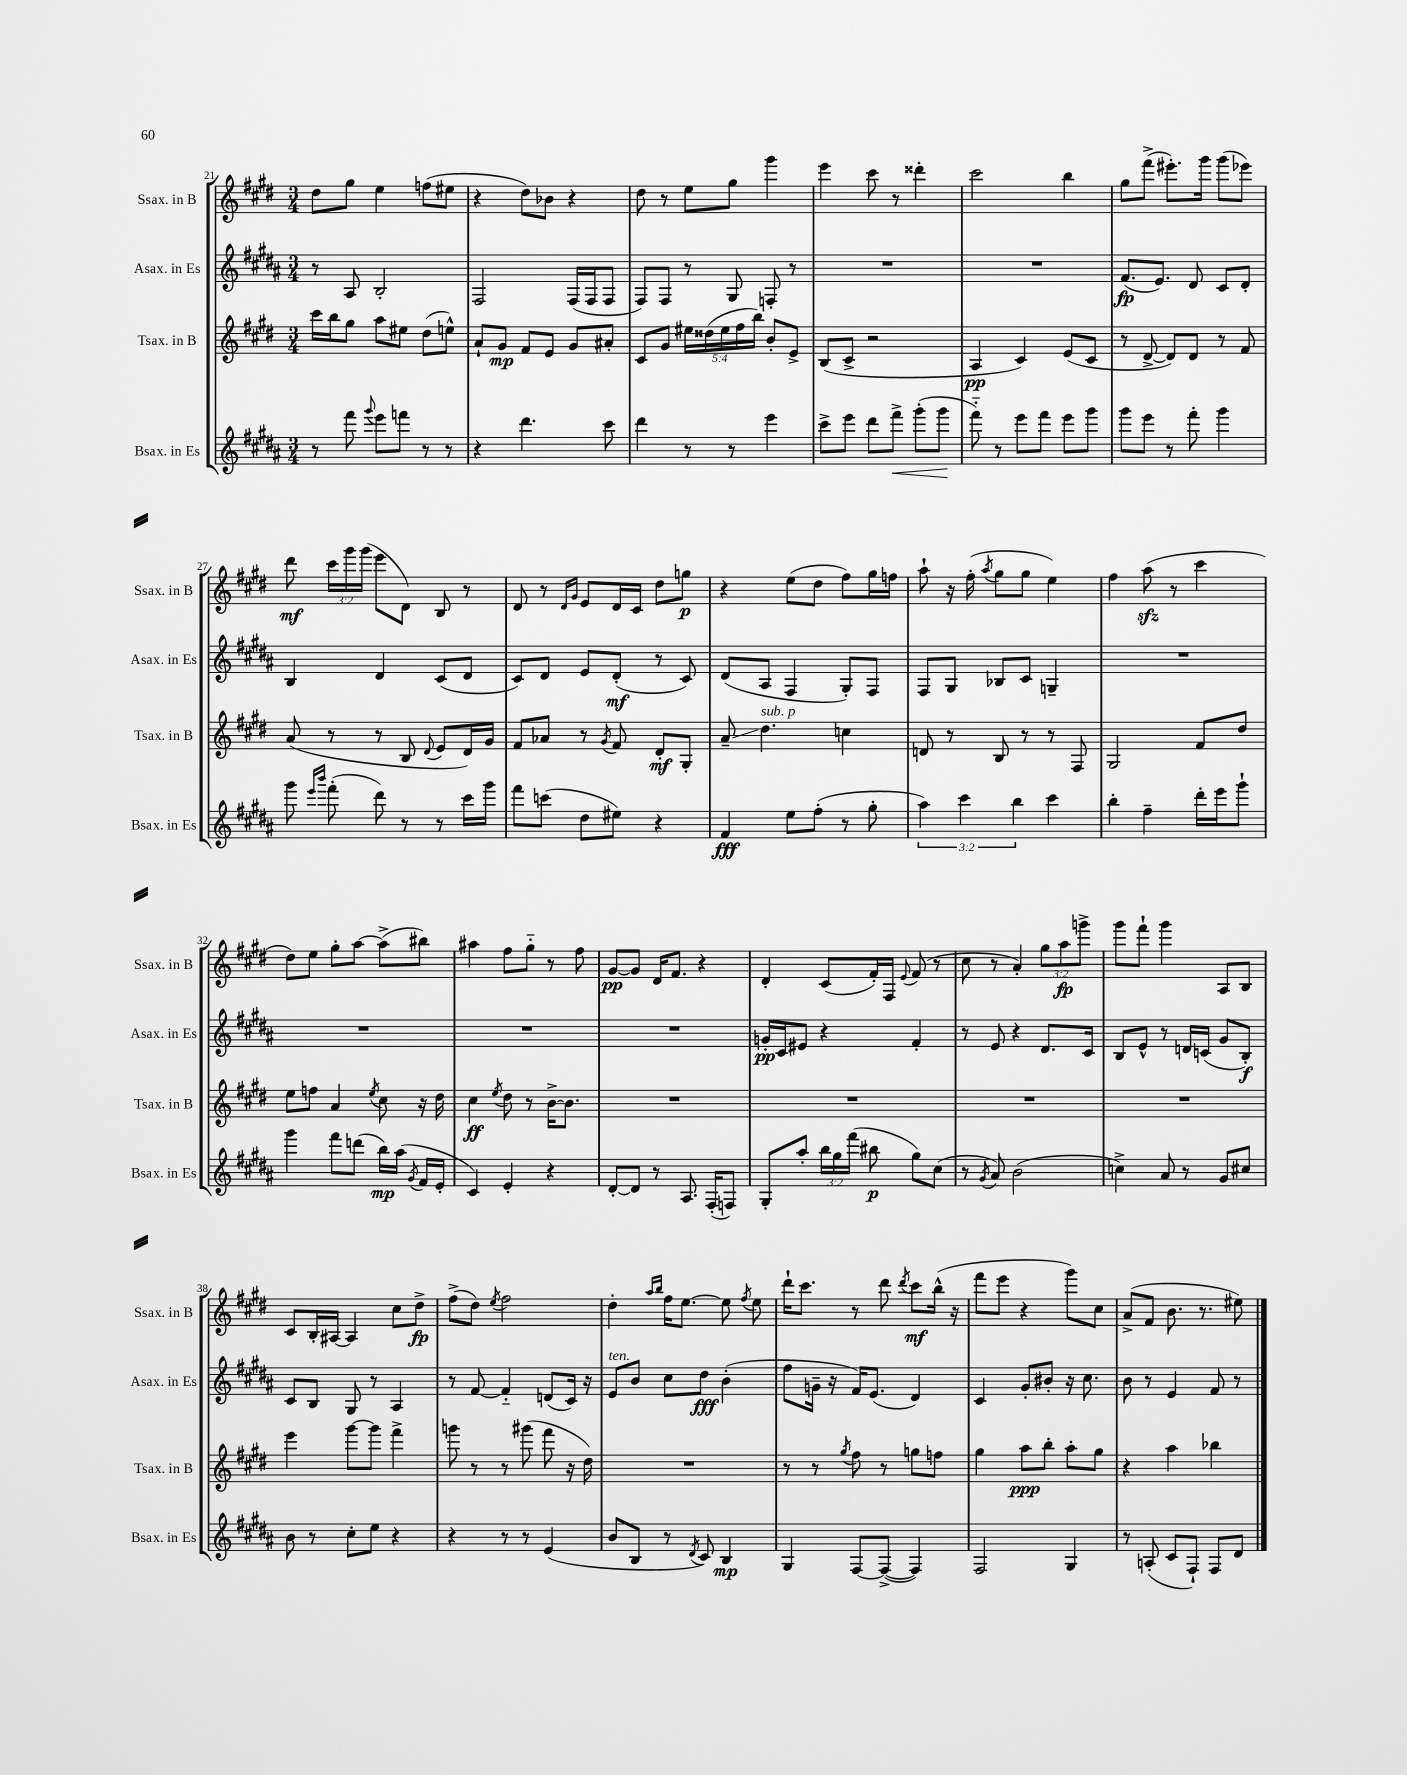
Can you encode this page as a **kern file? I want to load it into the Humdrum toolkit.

**kern	**kern	**kern	**kern
*staff4	*staff3	*staff2	*staff1
*clefG2	*clefG2	*clefG2	*clefG2
*k[f#c#g#d#a#]	*k[f#c#g#d#]	*k[f#c#g#d#a#]	*k[f#c#g#d#]
*M3/4	*M3/4	*M3/4	*M3/4
8r	16ccc#	8r	8dd#
.	16bb	.	.
8fff#	8gg#	8A#	8gg#
8qqggg#	.	.	.
8eee	8aa	2B'	4ee
8fff	8ee#	.	.
8r	(8dd#	.	(8ff
8r	8ee^^)	.	8ee#
=	=	=	=
4r	8a`	2F#	4r
.	8g#	.	.
4.ddd#	8f#	.	8dd#)
.	8e	.	8b-
.	8g#	(16F#	4r
.	.	16F#	.
8ccc#	8a#'	8F#	.
=	=	=	=
4ddd#	8c#	8F#)	8dd#
.	8g#	8F#	8r
8r	20ee#	8r	8ee
.	(20dd##	.	.
.	20ee#	.	.
8r	.	8G#	8gg#
.	20ff#	.	.
.	20bb)	.	.
4eee	8b'	8F'	4ggg#
.	8e^	8r	.
=	=	=	=
8ccc#^	(8B	2.r	4eee
8eee	8c#^	.	.
8ddd#	2r	.	8ccc#
8fff#^	.	.	8r
(8ggg#'	.	.	4ddd##'
8ggg#	.	.	.
=	=	=	=
8fff#'~)	4A	2.r	2ccc#
8r	.	.	.
8eee	4c#)	.	.
8fff#	.	.	.
8eee	(8e	.	4bb
8ggg#	8c#	.	.
=	=	=	=
8ggg#	8r	(8.f#	8gg#
8eee	[8d#^	.	(8fff#^
.	.	8.e)	.
8r	8d#])	.	8.eee#')
8fff#'	8d#	8d#	.
.	.	.	16ggg#
4ggg#	8r	8c#	(8ggg#
.	8f#	8d#'	8eee-)
=	=	=	=
8ggg#	(8a	4B	8ddd#
16qqeee	.	.	.
16qqbbb	.	.	.
(8fff#'	8r	.	24ccc#
.	.	.	24ggg#
.	.	.	(24ggg#
8ddd#)	8r	4d#	8eee
8r	8B	.	8d#)
.	8qqd#	.	.
8r	8e	(8c#	8B
16ccc#	16d#)	8d#	8r
16ggg#	16g#	.	.
=	=	=	=
8fff#	8f#	8c#)	8d#
(8ccc	8a-	8d#	8r
.	.	.	16qqd#
.	.	.	16qqg#
8dd#	8r	8e	8e
.	8qg#	.	.
8ee#)	8f#	(8d#'	16d#
.	.	.	16c#
4r	8d#'	8r	8dd#
.	8G#'	8c#)	8gg
=	=	=	=
4f#	8a~	(8d#	4r
.	4.dd#	8A#	.
8ee	.	4F#	(8ee
(8ff#'	.	.	8dd#
8r	4cc	8G#')	8ff#)
8gg#'	.	8F#	16gg#
.	.	.	16ff
=	=	=	=
6aa#)	8d	8F#	8aa`
.	8r	8G#	16r
6ccc#	.	.	.
.	.	.	(16ff#'
.	.	.	8qaa
.	8B	8B-	8gg#
6bb	.	.	.
.	8r	8c#	8gg#
4ccc#	8r	4G~	4ee)
.	8F#	.	.
=	=	=	=
4bb'	2G#	2.r	4ff#
4ff#~	.	.	(8aa
.	.	.	8r
16ddd#'	8f#	.	4ccc#
16eee	.	.	.
8ggg#`	8dd#	.	.
=	=	=	=
4ggg#	8ee	2.r	8dd#)
.	8ff	.	8ee
8fff#	4a	.	8gg#'
(8ddd	.	.	[8aa
.	8qee	.	.
16bb)	8cc#	.	(8aa^]
(16aa#	.	.	.
8qg#	.	.	.
16f#	16r	.	8bb#)
16e'	16dd#	.	.
=	=	=	=
4c#)	4cc#	2.r	4aa#
.	8qee	.	.
4e'	8dd#	.	8ff#
.	8r	.	8gg#'~
4r	[16b^	.	8r
.	8.b]	.	.
.	.	.	8ff#
=	=	=	=
[8d#'	2.r	2.r	[8g#
8d#]	.	.	8g#]
8r	.	.	16d#
.	.	.	8.f#
8.A#	.	.	.
.	.	.	4r
(16F#'	.	.	.
8F)	.	.	.
=	=	=	=
8G#'	2.r	16g'	4d#'
.	.	16c#	.
8aa#'	.	8e#	.
24bb	.	4r	(8c#
24gg#	.	.	.
(24fff#	.	.	.
8bb#	.	.	16f#')
.	.	.	16F#
.	.	.	8qqe
8gg#)	.	4f#'	(8f#
(8cc#	.	.	8r
=	=	=	=
8r	2.r	8r	8cc#
8qg#	.	.	.
8a#)	.	8e	8r
(2b	.	4r	4a')
.	.	8.d#	12gg#
.	.	.	12aa
.	.	.	12ggg^
.	.	16c#	.
=	=	=	=
4cc^)	2.r	8B	8ggg#
.	.	8e^^	8fff#`
8a#	.	8r	4ggg#
8r	.	16d	.
.	.	(16c	.
8g#	.	8g#	8A
8cc#	.	8B')	8B
=	=	=	=
8b	4eee	8c#	8c#
8r	.	8B	16B'
.	.	.	[16A#
8cc#'	[8ggg#	8G#	4A#]
8ee	8ggg#]	8r	.
4r	4fff#^	4A#	8cc#
.	.	.	8dd#^
=	=	=	=
4r	8ggg	8r	(8ff#^
.	8r	[8f#	8dd#)
.	.	.	8qee
8r	8r	4f#'~]	2ff#
8r	(8ggg#	.	.
(4e	8fff#	(8d	.
.	16r	16c#)	.
.	16dd#)	16r	.
=	=	=	=
8b	2.r	8e	4dd#'
8B	.	8b	.
.	.	.	16qqaa
.	.	.	16qqbb
8r	.	8cc#	16ff#
.	.	.	[8.ee
8qd#	.	.	.
8c#)	.	8dd#	.
4B	.	(4b'	8ee]
.	.	.	8qff#
.	.	.	8ee
=	=	=	=
4G#	8r	8ff#	16ddd#`
.	.	.	8.ccc#
.	8r	16g~	.
.	.	16r	.
.	8qgg#	.	.
[8F#	8ff#	16f#)	8r
.	.	(8.e	.
(8F#^_	8r	.	8ddd#
.	.	.	8qddd#
4F#])	8gg	4d#)	8ccc#
.	8ff	.	(16bb^^
.	.	.	16r
=	=	=	=
2F#	4gg#	4c#	8fff#
.	.	.	8eee
.	8aa	8g#'	4r
.	8bb'	8b#'	.
4G#	8aa'	16r	8ggg#)
.	.	8.cc#	.
.	8gg#	.	8cc#
=	=	=	=
8r	4r	8b	(8a^
(8A'	.	8r	8f#
8c#	4aa	4e	8.b
8F#`)	.	.	.
.	.	.	8.r
8F#	4bb-	8f#	.
8d#	.	8r	8ee#)
==	==	==	==
*-	*-	*-	*-
